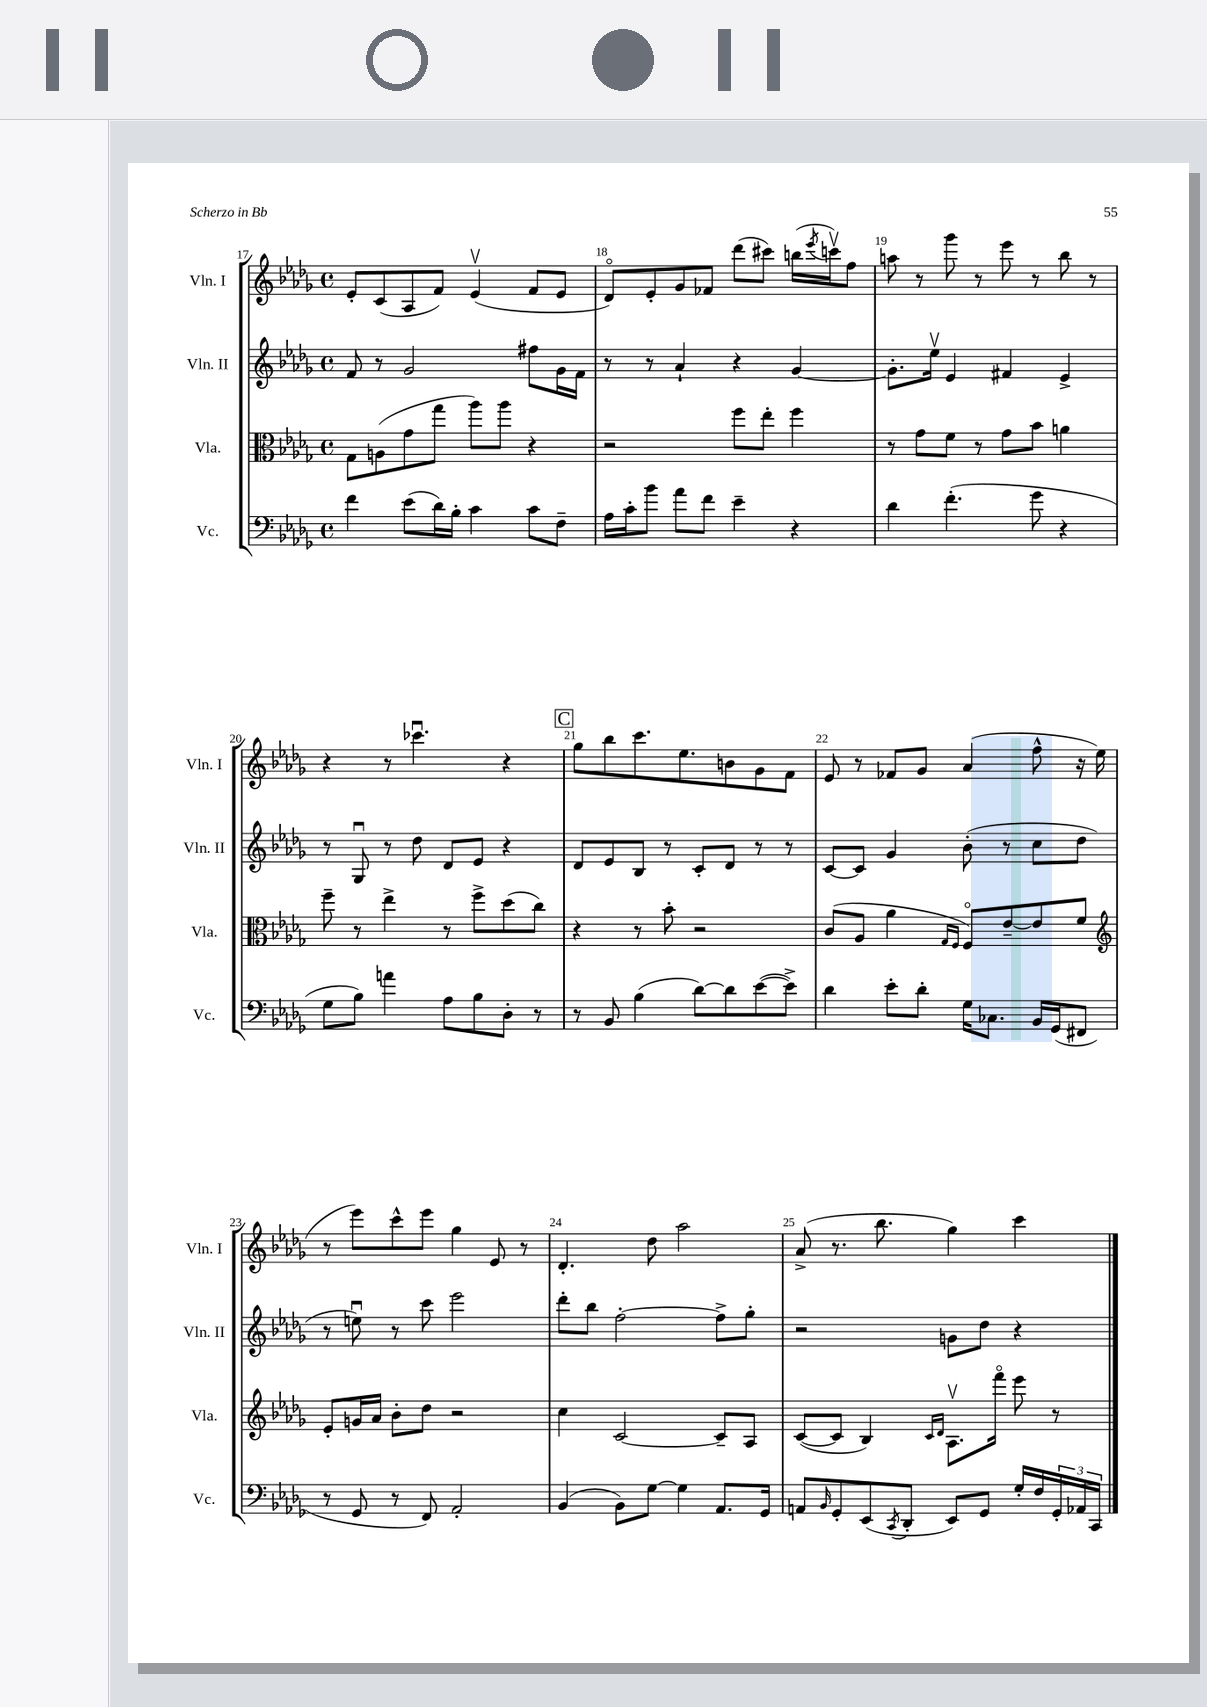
<<
\new StaffGroup <<
\new Staff = "s0" \with { instrumentName = "Vln. I" shortInstrumentName = "Vln. I" } {
    \clef treble \key des \major \defaultTimeSignature \time 4/4
    ees'8-. c'8( aes8 f'8) ees'4\upbow( f'8 ees'8 |
    des'8\flageolet) ees'8-. ges'8 fes'8 des'''8( cis'''8) b''16( \acciaccatura { ees'''8 } c'''16\upbow) f''8 |
    a''8 r8 ges'''8 r8 ees'''8 r8 bes''8 r8 |
    r4 r8 ces'''4.\downbow r4 |
    \mark \markup { \box "C" } ges''8 bes''8 c'''8. ees''8. b'8 ges'8 f'8 |
    ees'8 r8 fes'8 ges'8 aes'4( f''8-^ r16 ees''16 |
    r8 ees'''8) c'''8-^ ees'''8 ges''4 ees'8 r8 |
    des'4.-. des''8 aes''2 |
    aes'8->( r8. bes''8. ges''4) c'''4 \bar "|." |
}
\new Staff = "s1" \with { instrumentName = "Vln. II" shortInstrumentName = "Vln. II" } {
    \clef treble \key des \major \defaultTimeSignature \time 4/4
    f'8 r8 ges'2 fis''8 ges'16 f'16 |
    r8 r8 aes'4-! r4 ges'4~ |
    ges'8.-. ees''16\upbow ees'4 fis'4 ees'4-> |
    r8 ges8\downbow r8 des''8 des'8 ees'8 r4 |
    \mark \markup { \box "C" } des'8 ees'8 bes8 r8 c'8-. des'8 r8 r8 |
    c'8~ c'8 ges'4 bes'8-.( r8 c''8 des''8 |
    r8 e''8\downbow) r8 c'''8 ees'''2 |
    des'''8-. bes''8 f''2~-. f''8-> ges''8-. |
    r2 g'8 des''8 r4 \bar "|." |
}
\new Staff = "s2" \with { instrumentName = "Vla." shortInstrumentName = "Vla." } {
    \clef alto \key des \major \defaultTimeSignature \time 4/4
    ges8 a8( ges'8 ges''8 aes''8) aes''8 r4 |
    r2 f''8 ees''8-. f''4 |
    r8 ges'8 f'8 r8 ges'8 bes'8 a'4 |
    f''8-- r8 ees''4-> r8 f''8-> des''8( c''8) |
    \mark \markup { \box "C" } r4 r8 bes'8-. r2 |
    c'8( aes8 aes'4 \grace { ges16 f16 } f8\flageolet) ees'8~-- ees'8 f'8 |
    \clef treble ees'8-. g'16 aes'16 bes'8-. des''8 r2 |
    c''4 c'2~ c'8-- aes8 |
    c'8~( c'8 bes4) \grace { c'16 des'16 } aes8.\upbow f'''16\flageolet ees'''8 r8 \bar "|." |
}
\new Staff = "s3" \with { instrumentName = "Vc." shortInstrumentName = "Vc." } {
    \clef bass \key des \major \defaultTimeSignature \time 4/4
    f'4 ees'8( des'16) bes16-. c'4 c'8 f8-- |
    aes16 c'16-. bes'8 aes'8 f'8 ees'4-- r4 |
    des'4 f'4.-.( ges'8 r4 |
    ges8 bes8) a'4 aes8 bes8 des8-. r8 |
    \mark \markup { \box "C" } r8 bes,8 bes4( des'8~) des'8 ees'8~( ees'8->) |
    des'4 ees'8-. des'8-. ges16 ces8. bes,16 ges,16( fis,8 |
    r8 ges,8 r8 f,8) aes,2-. |
    bes,4( bes,8) ges8~ ges4 aes,8. ges,16 |
    a,8 \grace { bes,16 } ges,8-. ees,8( \acciaccatura { c,8 } des,8-. ees,8) ges,8 ges16-. f16 \tuplet 3/2 { ges,16-. aes,16 c,16 } \bar "|." |
}
>>
>>
\layout { \context { \Score currentBarNumber = #17 \override BarNumber.break-visibility = ##(#f #t #t) barNumberVisibility = #all-bar-numbers-visible } }
